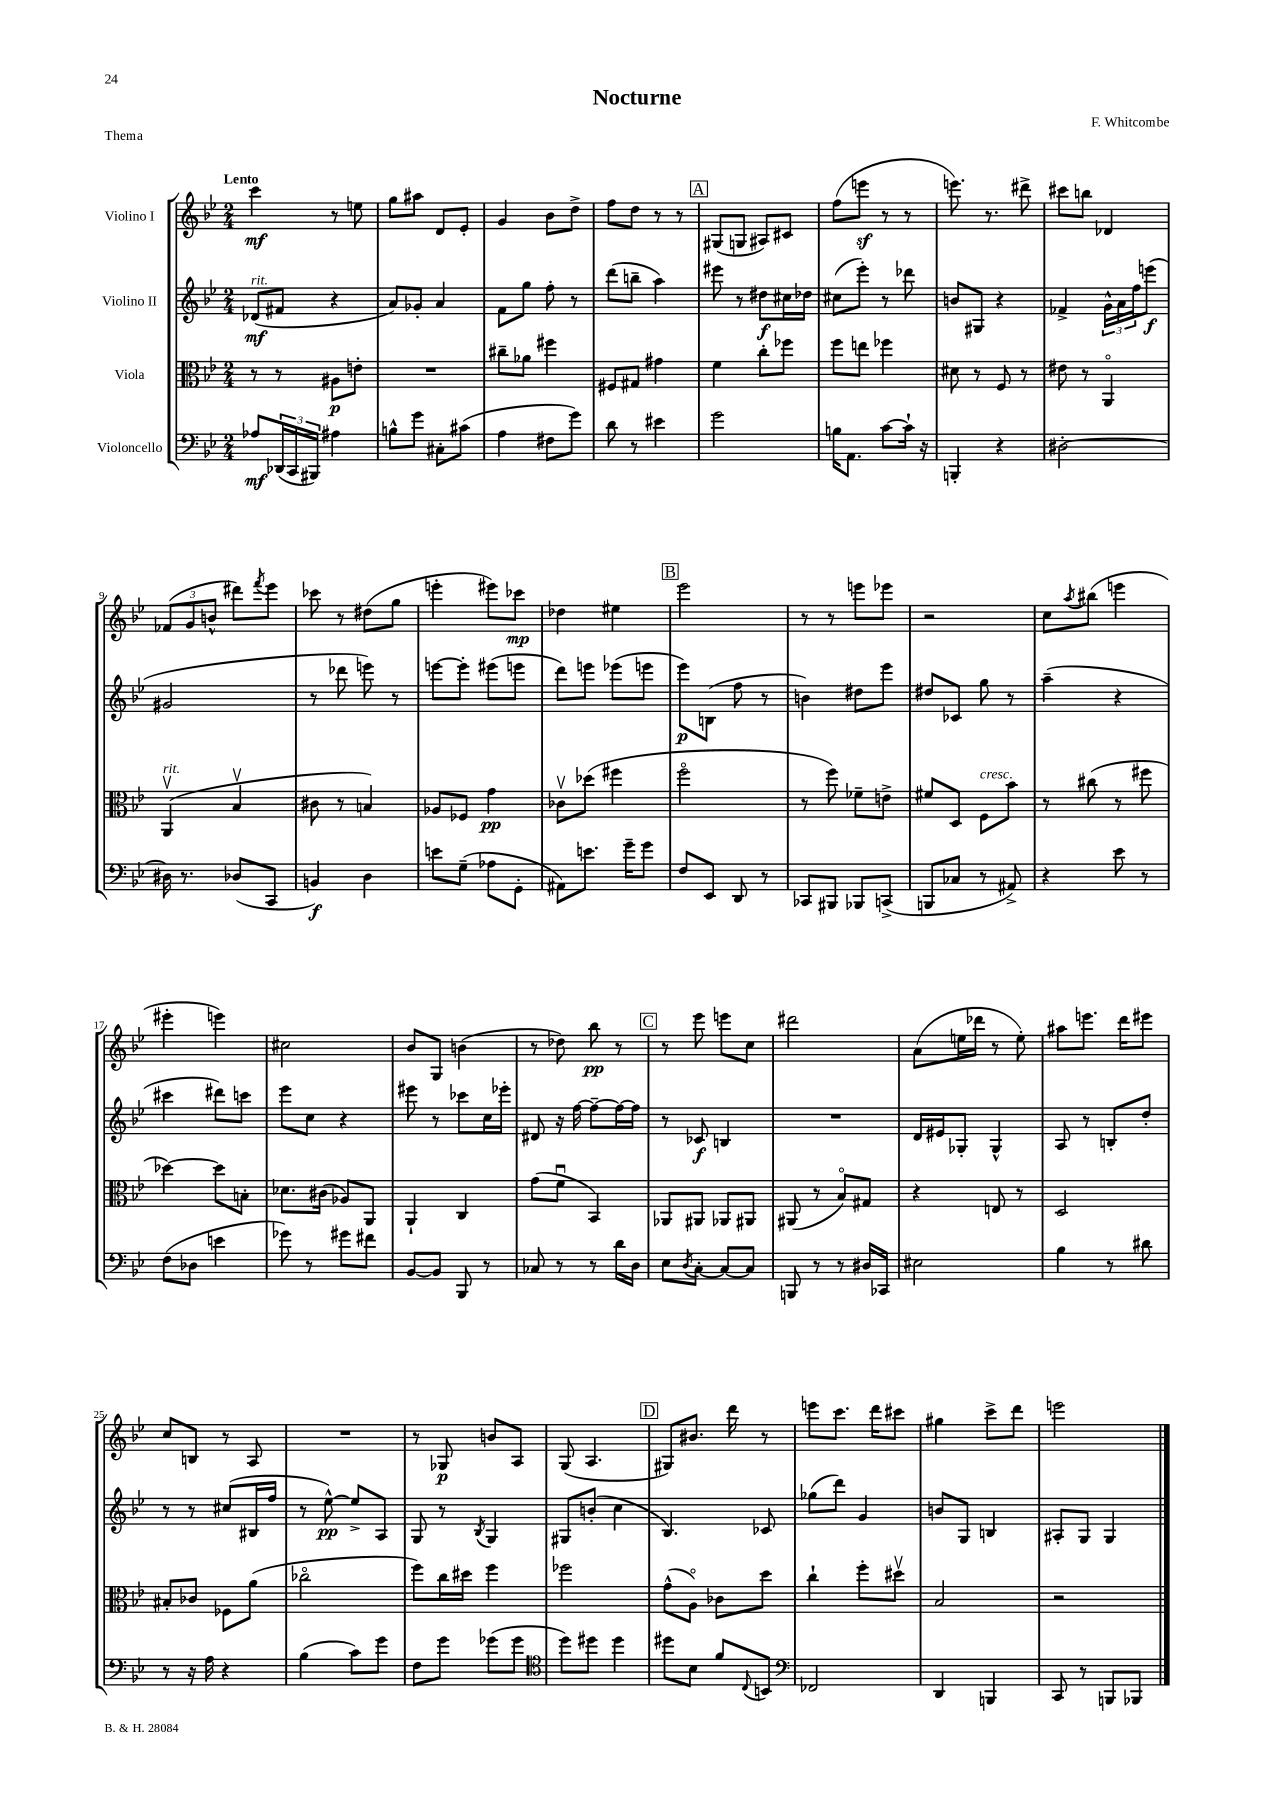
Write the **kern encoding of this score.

**kern	**kern	**kern	**kern
*staff4	*staff3	*staff2	*staff1
*clefF4	*clefC3	*clefG2	*clefG2
*k[b-e-]	*k[b-e-]	*k[b-e-]	*k[b-e-]
*M2/4	*M2/4	*M2/4	*M2/4
8A-	8r	(8d-	4ccc
(24DD-	8r	8f#	.
24CC	.	.	.
24BBB#)	.	.	.
4A#	8A#	4r	8r
.	8e'	.	8ee
=	=	=	=
8B^^	2r	8a)	8gg
8g	.	8g-'	8aa#
8C#'	.	4a	8d
(8c#	.	.	8e-'
=	=	=	=
4A	8cc#~	8f	4g
.	8a-	8gg	.
8F#	4ff#	8ff'	8b-
8g)	.	8r	8dd^
=	=	=	=
8d	8F#	(8ddd	8ff
8r	8G#	8bb~	8dd
4e#	4g#	4aa)	8r
.	.	.	8r
=	=	=	=
2g	4f	8eee#	(8G#
.	.	8r	8G
.	8cc'	8dd#	8A#)
.	8ff-	16cc#	8c#
.	.	16dd-	.
=	=	=	=
16B	8ff	(8cc#	(8ff
8.AA	.	.	.
.	8ee	8eee-')	8eee
[8c	4ff-	8r	8r
16c`]	.	8ddd-	8r
16r	.	.	.
=	=	=	=
4BBB'	8d#	8b	8.eee)
.	8r	8G#	.
.	.	.	8.r
4r	8F	4r	.
.	8r	.	8ddd#^
=	=	=	=
[2D#'	8e#	4f-^	8ccc#
.	8r	.	8bb
.	4AAo	24g^^	4d-
.	.	24a	.
.	.	24ff	.
.	.	(8eee	.
=	=	=	=
16D#]	(4AAv	2g#	(12f-
8.r	.	.	.
.	.	.	12g
.	.	.	12b^^
(8D-	4B-v	.	8ddd#)
.	.	.	8qfff
8CC	.	.	8eee-
=	=	=	=
4BB)	8c#	8r	8ccc-
.	8r	8ddd-	8r
4D	4B)	8eee)	(8dd#
.	.	8r	8gg
=	=	=	=
8e	8A-	[8eee	4eee'
(8G~	8F-	8eee']	.
8A-	4g	(8eee#	8eee#)
8GG'	.	8eee	8ccc-
=	=	=	=
8AA#)	8c-v	8ddd)	4dd-
8.e	(8dd-	8eee	.
.	4ff#	(8eee-	4ee#
16g~	.	.	.
8g	.	8eee	.
=	=	=	=
8F	2ffo	8eee-)	2eee-
8EE-	.	(8B	.
8DD	.	8ff	.
8r	.	8r	.
=	=	=	=
8CC-	8r	4b)	8r
8BBB#	8ff)	.	8r
8BBB-	8f-~	8dd#	8eee
(8CC^	8e^	8eee-	8eee-
=	=	=	=
8BBB	8f#	8dd#	2r
8C-	8D	8c-	.
8r	8F	8gg	.
8AA#^)	8b-	8r	.
=	=	=	=
4r	8r	(4aa~	8cc
.	.	.	8qaa
.	(8cc#	.	(8bb#
8e-	8r	4r	4eee
8r	8ff#	.	.
=	=	=	=
(8F	[4dd-)	4ccc#	4eee#'
8D-	.	.	.
4e	8dd-]	8ddd#)	4eee)
.	8B'	8ccc	.
=	=	=	=
8g-)	8.d-	8eee-	2cc#
8r	.	8cc	.
.	(16c#	.	.
8g#	8A-)	4r	.
8f#	8AA	.	.
=	=	=	=
[8BB-	4AA`	8eee#	8b-
8BB-]	.	8r	8G
8BBB-	4C	8ccc-	(4b
8r	.	16cc	.
.	.	16eee-'	.
=	=	=	=
8C-	(8g	8d#	8r
8r	8fu	16r	8dd-)
.	.	[16ff	.
8r	4BB-)	8ff~_	8bb-
16d	.	16ff_	8r
16D	.	16ff]	.
=	=	=	=
8E-	8AA-	8r	8r
8qD	.	.	.
[8C'	8AA#	8c-	8eee-
8C_	8AA-	4B	8eee
8C]	8AA#	.	8cc
=	=	=	=
8BBB	(8AA#	2r	2ddd#
8r	8r	.	.
8r	8B-o)	.	.
16D#	8G#	.	.
16CC-	.	.	.
=	=	=	=
2E#	4r	16d	(8a
.	.	16e#	.
.	.	8G-'	16ee
.	.	.	16ddd-
.	8E	4G-^^	8r
.	8r	.	8ee')
=	=	=	=
4B-	2D	8A	8aa#
.	.	8r	8.eee
8r	.	8B'	.
.	.	.	16ddd
8d#	.	8dd'	8eee#
=	=	=	=
8r	8B#'	8r	8cc
16r	8c-	8r	8B
16A	.	.	.
4r	8F-	(8cc#	8r
.	(8a	16B#	8A
.	.	16ff	.
=	=	=	=
(4B-	2cc-o	8r	2r
.	.	[8ee-^^)	.
8c)	.	8ee-^]	.
8g	.	8A	.
=	=	=	=
8F	8ff)	8G	8r
8g	16cc	8r	8G-
.	16dd#	.	.
.	.	8qB-	.
(8g-	4ff	4G	8b
8g-	.	.	8A
=	=	=	=
*clefC4	*	*	*
8dd)	2ff-	8G#	(8G
8dd#	.	(8b'	4.A
4dd#	.	4cc	.
=	=	=	=
8dd#	(8g^^	4.B-)	8G#)
8B-	8Ao)	.	8.b#
8f	8c-	.	.
.	.	.	16ddd
8qqC	.	.	.
8BB	8dd	8c-	8r
=	=	=	=
*clefF4	*	*	*
2FF-	4cc`	(8gg-	8eee
.	.	8ddd)	8.ccc
.	8ff'	4g	.
.	.	.	16ddd
.	8dd#v	.	8ccc#
=	=	=	=
4DD	2B-	8b	4gg#
.	.	8G	.
4BBB	.	4B	8ccc^
.	.	.	8ddd
=	=	=	=
8CC	2r	8A#'	2eee
8r	.	8G	.
8BBB	.	4G	.
8BBB-	.	.	.
==	==	==	==
*-	*-	*-	*-
